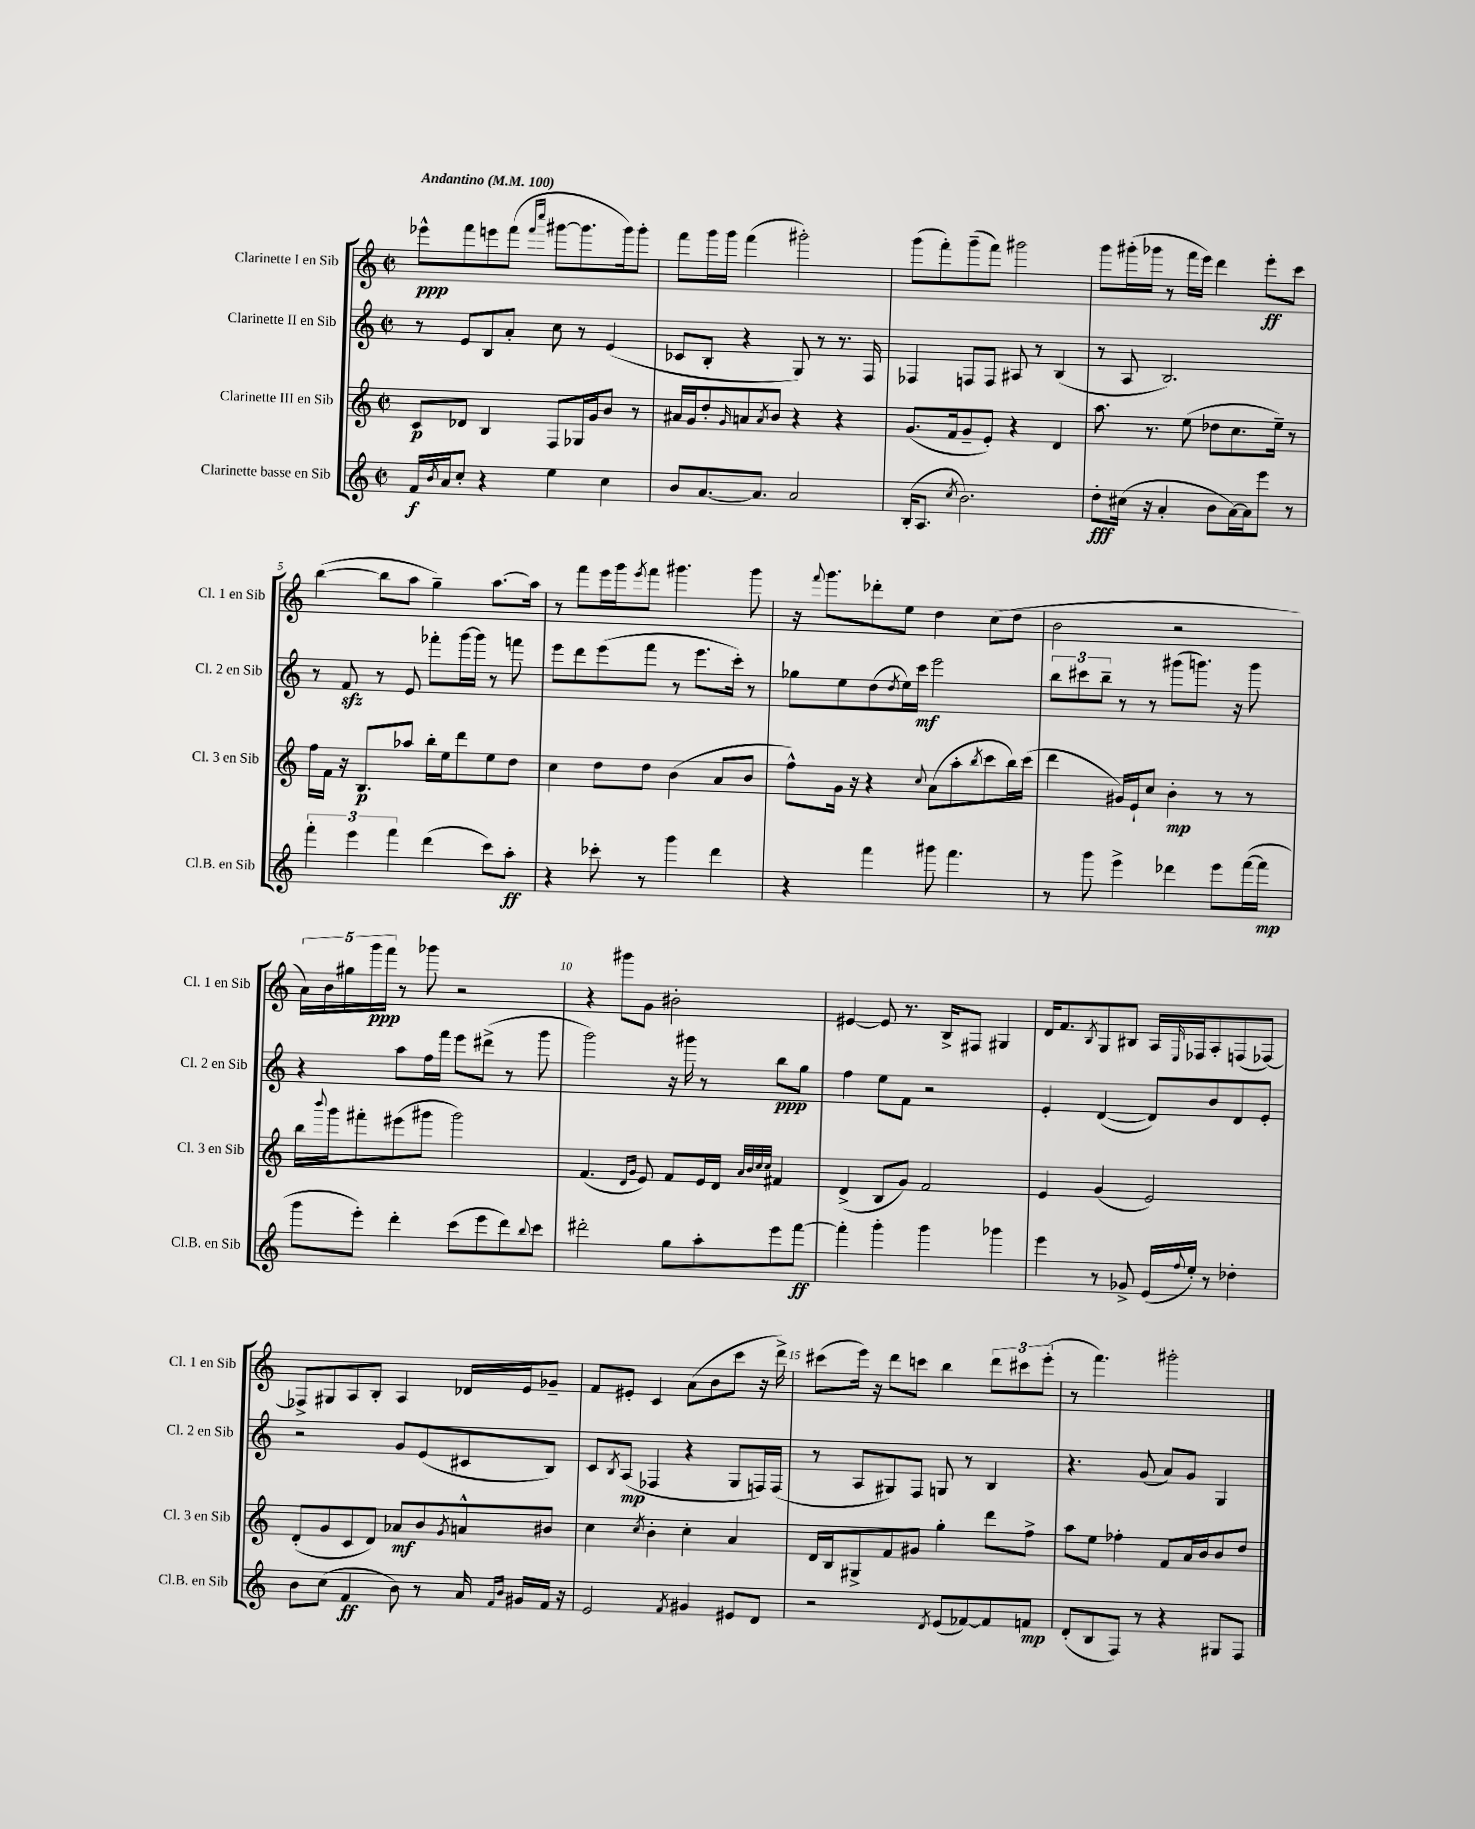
<<
\new StaffGroup <<
\new Staff = "s0" \with { instrumentName = "Clarinette I en Sib" shortInstrumentName = "Cl. 1 en Sib" } {
    \clef treble \key c \major \defaultTimeSignature \time 2/2 \tempo "Andantino" 4 = 100
    ees'''8-^\ppp f'''8 e'''8 f'''8( \grace { f'''16 c''''16 } gis'''8~ gis'''8. gis'''16) gis'''8-. |
    f'''8 g'''16 g'''16 f'''4( gis'''2-.) |
    g'''8( f'''8-.) g'''8--( f'''8) gis'''2 |
    g'''8 gis'''16-.( ges'''16 r8 f'''16 e'''16) d'''4 e'''8-.\ff c'''8 |
    b''4~( b''8 a''8 g''4--) a''8.~ a''16 |
    r8 f'''8 e'''16 g'''16 \acciaccatura { e'''8 } f'''8 gis'''4. gis'''8 |
    r16 \appoggiatura { f'''8 } g'''8. des'''8-. e''8 d''4 c''8( d''8 |
    b'2 r2 |
    \tuplet 5/4 { a'16) b'16 gis''16 g'''16\ppp f'''16 } r8 ges'''8 r2 |
    r4 gis'''8 g'8 bis'2-. |
    eis'4~ eis'8 r8. b16-> fis8 gis4 |
    d'16 f'8. \acciaccatura { b8 } g8 bis8 a16 \grace { e16 } fes16 a8-. f8( fes8~) |
    fes8-> gis8 a8 b8-. a4 des'16 e'16 ges'8-- |
    f'8 eis'8-. c'4 a'8( b'8 c'''8 r16 d'''16->) |
    cis'''8( e'''16) r16 d'''8 c'''8 b''4 \tuplet 3/2 { d'''8 cis'''8 e'''8-.( } |
    r8 f'''4.) gis'''2-. \bar "|." |
}
\new Staff = "s1" \with { instrumentName = "Clarinette II en Sib" shortInstrumentName = "Cl. 2 en Sib" } {
    \clef treble \key c \major \defaultTimeSignature \time 2/2
    r8 e'8 b8 a'8-. c''8 r8 e'4( |
    ces'8 b8-. r4 g8) r8 r8. f16 |
    fes4 f8 f8 ais8 r8 b4( |
    r8 a8 b2.) |
    r8 f'8\sfz r8 e'8 fes'''8-. g'''16~ g'''16 r8 f'''8 |
    e'''8 d'''8 e'''8( f'''8 r8 e'''8. c'''16-.) r8 |
    ges''8 e''8 d''8( \acciaccatura { d''8 } e''16) c'''16\mf e'''2 |
    \tuplet 3/2 { b''8 cis'''8 b''8-- } r8 r8 gis'''8( g'''8.) r16 g'''8 |
    r4 a''8 f''16 f'''16 e'''8 dis'''8->( r8 g'''8 |
    g'''2) r16 gis'''16 r8 b''8\ppp g''8 |
    f''4 e''8 f'8 r2 |
    e'4-. d'4~( d'8) b'8 d'8 e'8-. |
    r2 g'8 e'8( cis'8 b8) |
    c'8 \acciaccatura { b8 } a8\mp( fes4 r4 g8 f16) f16( |
    r8 a8 gis8) f8 g8 r8 b4 |
    r4. g'8( a'8) g'8 g4 \bar "|." |
}
\new Staff = "s2" \with { instrumentName = "Clarinette III en Sib" shortInstrumentName = "Cl. 3 en Sib" } {
    \clef treble \key c \major \defaultTimeSignature \time 2/2
    c'8\p des'8 b4 f8 ges16 g'16 b'8 r8 |
    ais'16 g'16 d''8-. \grace { g'16 } a'8 \acciaccatura { a'8 } b'8 r4 r4 |
    g'8.( f'16 g'8-- e'8-.) r4 d'4 |
    a''8. r8. e''8( des''8 c''8. e''16--) r8 |
    f''16 f'16 r16 b8.\p aes''8 b''16-. e''16 d'''8 e''8 d''8 |
    c''4 d''8 d''8 b'4( a'8 b'8 |
    f''8-^) g'16 r16 r4 \appoggiatura { c''8 } a'8( a''8-. \acciaccatura { b''8 } c'''8 b''16) c'''16( |
    d'''4 gis'16) e'16-! c''8 b'4-.\mp r8 r8 |
    b''16 \appoggiatura { b'''8 } g'''16 fis'''8-. eis'''8( gis'''8 gis'''2) |
    f'4.( \grace { d'16 g'16 } e'8) f'8 e'16 d'16 \grace { a'32 b'32 c''32 c''32 } fis'4 |
    d'4->( b8 g'8) f'2 |
    e'4 g'4( e'2) |
    d'8-.( g'8 c'8 d'8) aes'8\mf b'8 \acciaccatura { g'8 } a'8-^ bis'8 |
    c''4 \acciaccatura { c''8 } b'4-. c''4-. a'4 |
    d'16 b16 gis8-> f'8 gis'8 g''4-. d'''8 f''8-> |
    a''8 e''8 fes''4-. f'8 a'16 b'16 b'8 d''8 \bar "|." |
}
\new Staff = "s3" \with { instrumentName = "Clarinette basse en Sib" shortInstrumentName = "Cl.B. en Sib" } {
    \clef treble \key c \major \defaultTimeSignature \time 2/2
    f'16\f \acciaccatura { b'8 } a'16 c''8-. r4 e''4 c''4 |
    b'8 a'8.~ a'8. a'2 |
    b16-.( a8. \acciaccatura { c''8 } b'2.) |
    d''8-.\fff cis''16( r16 a'4-. b'8 a'16~) a'16 e'''8 r8 |
    \tuplet 3/2 { f'''4-. e'''4 f'''4 } d'''4( c'''8) a''8-.\ff |
    r4 ces'''8-. r8 g'''4 d'''4 |
    r4 f'''4 gis'''8 f'''4. |
    r8 g'''8 e'''4-> des'''4 e'''8 f'''16~( f'''16\mp |
    g'''8 e'''8-.) d'''4-. c'''8( e'''8 d'''8) \appoggiatura { b''8 } c'''8 |
    dis'''2-. g''8 a''8-. e'''8 f'''8~\ff |
    f'''4-. g'''4-. g'''4 ges'''4 |
    e'''4 r8 ges'8-> e'16( \appoggiatura { f''8 } e''16-.) r8 des''4-. |
    b'8 c''8( f'4\ff b'8) r8 a'16 \grace { f'16 b'16 } gis'16 f'16 r16 |
    e'2 \acciaccatura { f'8 } gis'4 eis'8 d'8 |
    r2 \acciaccatura { d'8 } e'8( fes'8~) fes'8 f'8\mp |
    d'8-.( b8 f8) r8 r4 gis8 f8 \bar "|." |
}
>>
>>
\layout { \context { \Score \override BarNumber.break-visibility = ##(#f #t #t) barNumberVisibility = #(every-nth-bar-number-visible 5) } }
